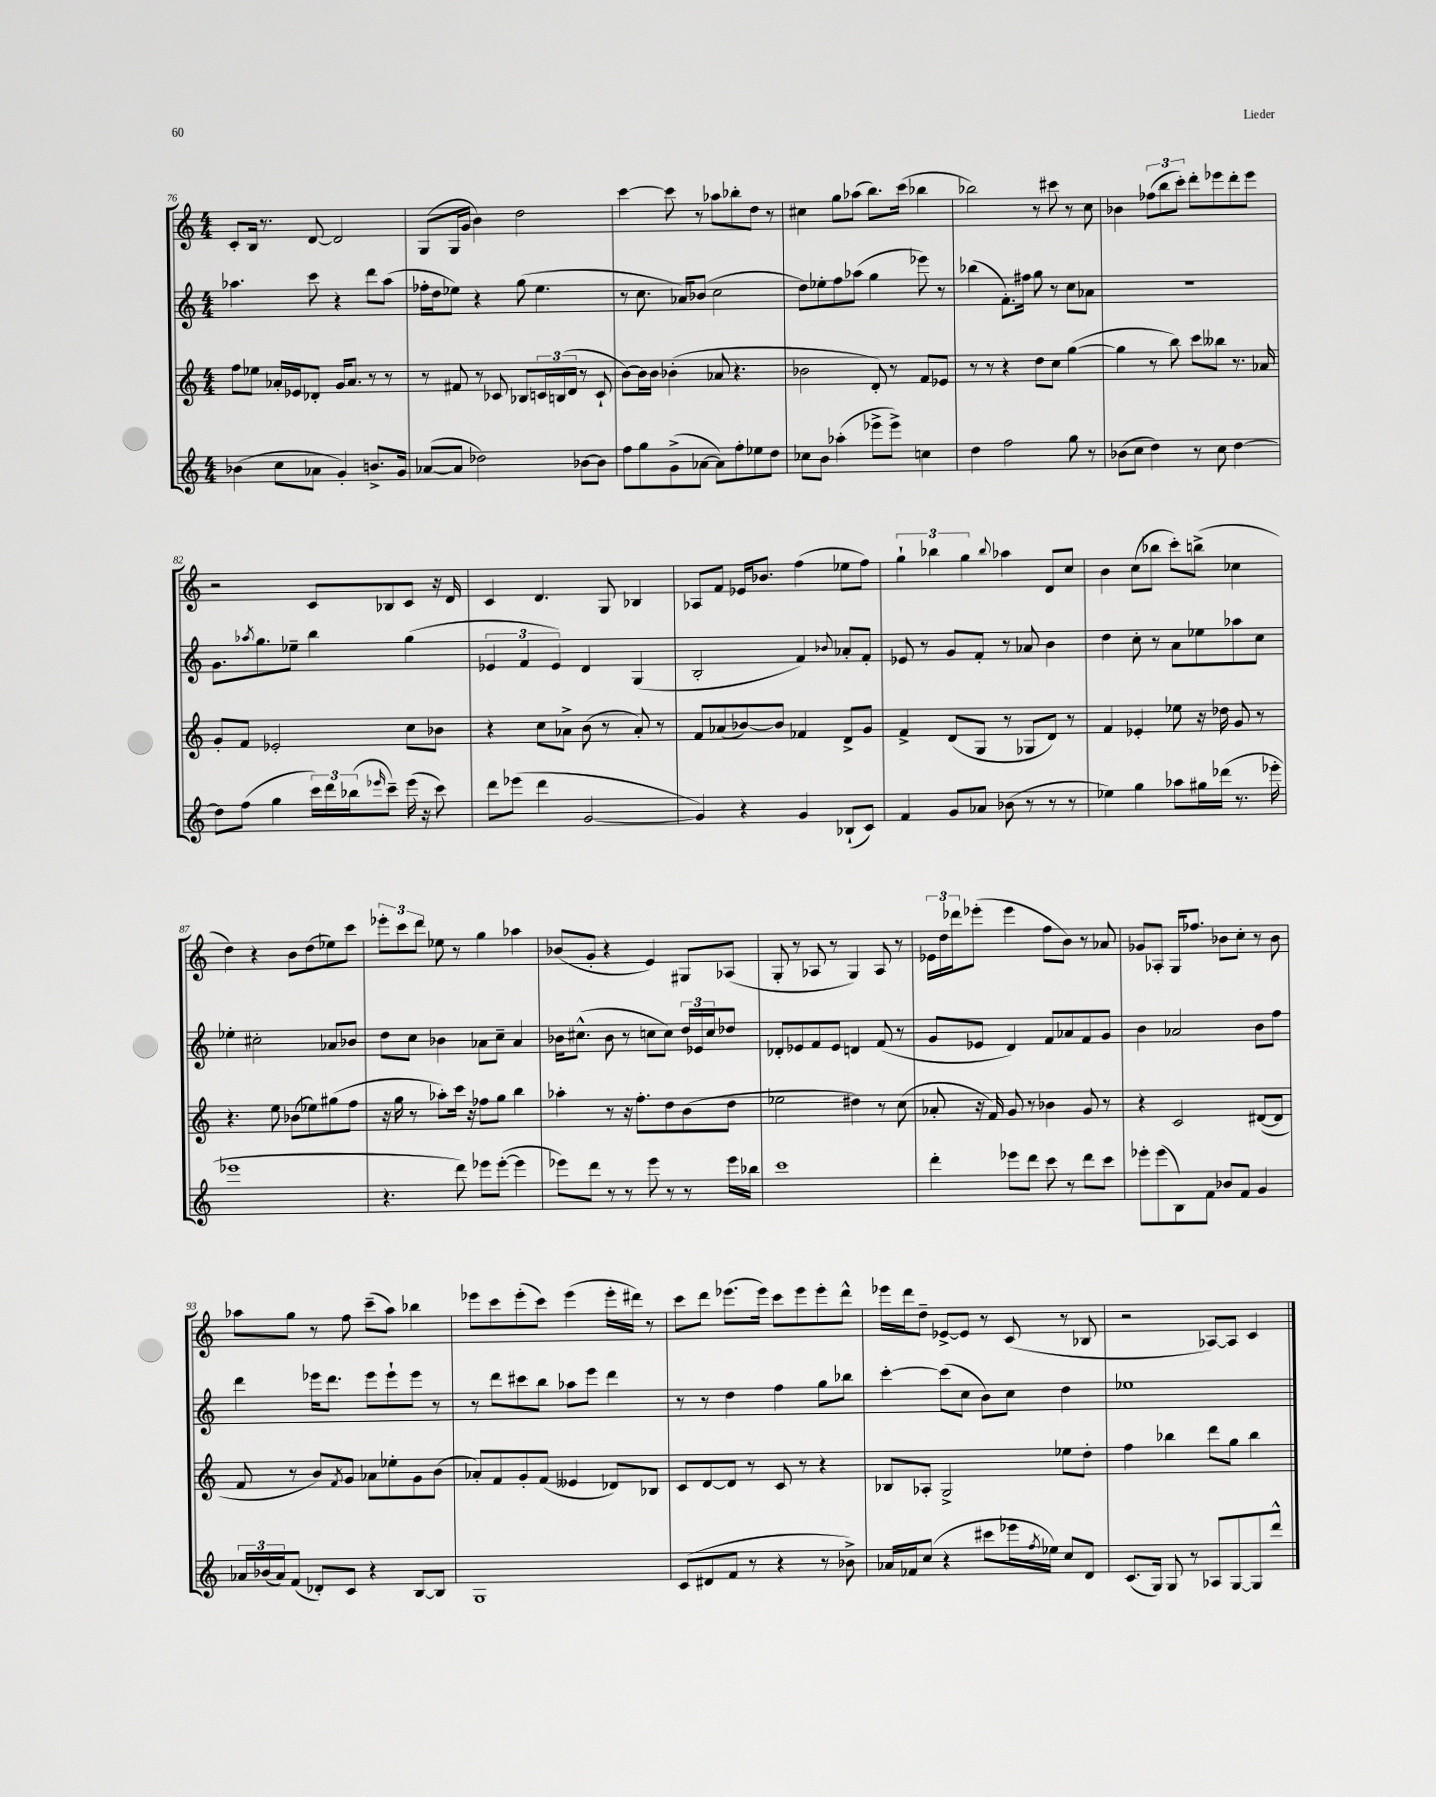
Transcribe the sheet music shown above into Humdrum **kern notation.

**kern	**kern	**kern	**kern
*part4	*part3	*part2	*part1
*staff4	*staff3	*staff2	*staff1
*clefG2	*clefG2	*clefG2	*clefG2
*k[]	*k[]	*k[]	*k[]
*M4/4	*M4/4	*M4/4	*M4/4
=76	=76	=76	=76
(4b-X\	8ff\L	4.aa-X\	8c'/L
.	8ee-X\J	.	16B/Jk
.	.	.	8.r
8cc\L	16a-X'/LL	.	.
.	16e-X/J	.	.
8a-X\J	8d-X'/J	8ccc\	[8d/
4g'/)	16g/KL	4r	2d/]
.	8.a-/J	.	.
8.bn^/L	8r	8ddd\L	.
.	8r	(8aa-\J	.
16g/Jk	.	.	.
=77	=77	=77	=77
([8a-X/L	8r	16ff-X'\LL	(8G/L
.	.	16dd\J	.
8a-/J]	8f#X/	8ee-X\J)	16G/L
.	.	.	16g/JJ
2dd-X\)	8r	4r	4b\)
.	8c-X/	.	.
.	8B-X/L	(8gg\	2dd\
.	24cn/L	4.ee-\	.
.	(24Bn/	.	.
.	24d/JJ	.	.
[8b-X\L	8r	.	.
8b-\J]	8c`/	.	.
=78	=78	=78	=78
8ff\L	[8b\L)	8r	[4ccc\
8gg\	16b\L]	8.cc\	.
.	16b\JJ	.	.
(8g^\	(4b-X'\	.	8ccc\]
.	.	16a-X/KL)	.
[8a-X\J	.	(8b-X/J	8r
8a-\L])	8a-X/	2cc\	8aa-X\L
8ff'\	4.r	.	8bb-X'\
8ee-X\	.	.	8dd\J
8dd\J	.	.	8r
=79	=79	=79	=79
8cc-X\L	2b-X\	8dd\L)	4cc#X\
8b\J	.	8ee-X'\	.
(4aa-X'\	.	8ff\	8gg\L
.	.	(8aa-X\J	(8aa-X\J
8eee-X^\L	8d'/)	4gg\	8.bb\L)
8eee-^\J)	8r	.	.
.	.	.	(16ccc\Jk
4ccn\	8f/L	8eee-X\)	4bb-X\
.	8e-X/J	8r	.
=80	=80	=80	=80
4dd\	8r	(4bb-X\	2bb-X\)
.	8r	.	.
2ff\	4r	8.f'\L)	.
.	.	16ff#X\Jk	.
.	8dd\L	8gg\	8r
.	8cc\J	8r	8ccc#X\
8gg\	([4gg\	8cc\L	8r
8r	.	8a-X\J	8cc\
=81	=81	=81	=81
(8b-X\L	4gg\]	1r	4b-X\
8cc\J	.	.	.
4dd\)	8r	.	(12ff-X\L
.	.	.	12bb\
.	8bb\)	.	.
.	.	.	12ccc'\J)
8r	8ccc\L	.	8ddd'\L
8cc\	8bb--X\J	.	8eee-X\
[4dd\	8.r	.	8ddd'\
.	.	.	8eee-\J
.	16a-X/	.	.
!!LO:LB:g=z
=82	=82	=82	=82
8dd\L]	8g'/L	8.g\L	2r
(8ff\J	8f/J	.	.
.	.	8qaa-X/	.
.	.	8.gg\	.
4gg\	2e-X'/	.	.
.	.	8ee-X~\J	.
24ccc\LL)	.	4bb\	8c/L
24ddd\	.	.	.
(24bb-X\J	.	.	.
16qqeee-X/	.	.	.
8ccc~\J)	.	.	8B-X/
(16eee-\	8cc\L	(4gg\	8c/J
16r	.	.	.
8ccc\)	8b-X\J	.	16r
.	.	.	16d/
=83	=83	=83	=83
8ddd\L	4r	6e-X/	4c/
(8eee-X\J	.	.	.
.	.	6f/	.
4ddd\	8cc\L	.	4.d/
.	.	6e-/)	.
.	8a-X^\J	.	.
[2g/	(8b\	4d/	.
.	8r	.	8G/
.	8a-'/)	(4G/	4B-X/
.	8r	.	.
=84	=84	=84	=84
4g/])	8f/L	2B'/	8A-X/L
.	(8a-X/	.	8f/J
4r	[8b-X/)	.	16e-X/KL
.	.	.	8.b-X/J
.	8b-/J]	.	.
4g/	4f-X/	4f/)	(4ff\
.	.	8qqb-X/	.
(8B-X`/L	8d^/L	8a-X'/L	8ee-X\L
8c/J)	8g/J	8f'/J	8ff\J)
=85	=85	=85	=85
4f/	4f^/	8e-X/	6gg`\
.	.	8r	.
.	.	.	6bb-X\
8g/L	(8d/L	8g/L	.
.	.	.	6gg\
8a-X/J	8G/J	8f'/J	.
.	.	.	8qqbb-/
(8b-X\	8r	8r	4aa-X\
8r	8G-X/L	8a-X/	.
8r	8d/J)	4b\	8d/L
8r	8r	.	8cc/J
=86	=86	=86	=86
4ee-X\)	4f/	4dd\	4b\
4gg\	4e-X'/	8cc'\	(8cc\L
.	.	8r	8bb-X\J
8aa-X\L	8ee-X\	8a\L	8ccc'\L)
16gg#X\L	16r	8ee-X\	(8bbn^\J
(16ddd-X\JJ	16dd-X\	.	.
8.r	8g/	8aa-X\	4cc-X\
.	8r	8cc\J	.
16eee-X'\	.	.	.
!!LO:LB:g=z
=87	=87	=87	=87
1eee-X	4.r	4ee-X'\	4dd\)
.	.	2cc#X'\	4r
.	8ee\	.	.
.	(8b-X\L	.	8b\L
.	8ee-X\)	.	(8dd\
.	(8gg#X\	8a-X/L	8ee-X\)
.	8ff\J	8b-X/J	8ccc\J
=88	=88	=88	=88
4.r	16r	8dd\L	12eee-X'\L
.	16gg\	.	.
.	.	.	12ccc\
.	8r	8cc\J	.
.	.	.	12ddd\J
.	8aa-X'\L)	4b-X\	8ee-X\
8ddd\)	16ccc\Jk	.	8r
.	16r	.	.
8eee-X\L	8ff-X\L	8a-X\L	4gg\
([8eee-'\J	8gg\J	8cc~\J	.
4eee-\]	4bb\	4a-/	4aa-X\
=89	=89	=89	=89
8eee-X\L)	4aa-X'\	16b-X\KL	(8b-X/L
.	.	(8.cc#X^^\J	.
8ddd\J	.	.	8g'/J
8r	8r	8b-\	4r
8r	16r	8r	.
.	8.ff'\L	.	.
8eee-\	.	8ccn\L	4e/)
8r	8dd\	8cc\J)	.
8r	(8b\	24dd/LL	8G#X/L
.	.	24e-X/	.
.	.	24cc/J	.
16eee-\LL	8dd\J	8dd-X/J	(8A-X/J
16bb-X\JJ	.	.	.
=90	=90	=90	=90
1ccc	2ee-X\	8d-X'/L	8G'/
.	.	8e-X/	8r
.	.	8f/	8A-X/
.	.	8e-/J	8r
.	4dd#X\)	4dn/	4G/)
.	8r	(8f/	8A-/
.	(8cc\	8r	8r
=91	=91	=91	=91
4ddd'\	8a-X'/	8g/L	24e-X\LL
.	.	.	24dd\
.	.	.	24ddd-X\J
.	16r	8e-X/J	(8eee-X'\J
.	16f/)	.	.
8eee-X\L	8g/	4d/)	4eee-\
8ddd\J	8r	.	.
8ccc\	4b-X\	8f/L	8ff\L
8r	.	8a-X/	8b\J)
8ddd\L	8g/	8f/	8r
8ccc\J	8r	8g/J	8a-X/
=92	=92	=92	=92
8eee-X'\L	4r	4b\	8g-X/L
(8eee-\	.	.	8A-X'/J
8B\)	2c/	2a-X/	16G/KL
.	.	.	8.ff-X/J
8f\J	.	.	.
8b-X/L	.	.	8b-X\L
8f/J	.	.	8cc'\J
4g/	([8d#X/L	8b\L	8r
.	8d#/J]	8ff\J	8b-\
!!LO:LB:g=z
=93	=93	=93	=93
24a-X/LL	8f/	4ddd\	8aa-X\L
(24b-X/	.	.	.
24a-/J)	.	.	.
(8f/J	8r	.	8gg\J
8d-X'/L)	8b/L)	16eee-X\KL	8r
.	.	8.ddd\J	.
.	8qf/	.	.
8c/J	8g/J	.	8ff\
4r	8a-X\L	8eee-\L	(8ccc~\L
.	8ee-X'\	8eee-`\	8aa-\J)
[8B/L	8g\	8eee-\J	4bb-X\
8B/J]	(8b\J	8r	.
=94	=94	=94	=94
1G	8a-X'/L)	8r	8eee-X\L
.	8f/	8ddd\L	8ccc\
.	8g'/	8ccc#X\	(8eee-'\
.	(8f/J	8bb\J	8ccc\J)
.	4e--X/	8aa-X\L	(4eee-\
.	.	8eee\J	.
.	8d-X/L)	4ddd\	16eee-'\LL
.	.	.	16ddd#X\JJ)
.	8B-X/J	.	8r
=95	=95	=95	=95
(8c/L	8c/L	8r	8ccc\L
8d#X/	[8d/	8r	8ddd\J
8f/J	8d/J]	4dd\	(8.eee-X\L
8r	8r	.	.
.	.	.	16eee-\Jk)
4r	8c/	4ff\	8ccc\L
.	8r	.	8eee-\
8r	4r	8gg\L	8eee-'\
8b-X^\)	.	8bb-X\J	8ddd^^\J
=96	=96	=96	=96
16a-X/LL	8B-X/L	[4ccc'\	16eee-X\LL
16f-X/J	.	.	16ddd\J
(8cc/J	8A-X'/J	.	8dd~\J
4r	2G^/	(8ccc\L]	[8e-X^/L
.	.	8cc\J	8e-/J]
8ccc#X\L	.	8b\L)	8r
16eee-X\L	.	8cc\J	(8c/
8qff/	.	.	.
16ee-X\JJ)	.	.	.
8cc/L	8ee-X\L	4dd\	8r
8d/J	8dd'\J	.	8B-X/
=97	=97	=97	=97
(8.c/L	4ff\	1ee-X	2r
16G/Jk)	.	.	.
8G/	4bb-X\	.	.
8r	.	.	.
8A-X/L	8ddd\L	.	[8A-X/L)
[8G/	8gg\J	.	8A-/J]
8G/]	4bb-\	.	4c/
8ddd^^/J	.	.	.
==	==	==	==
*-	*-	*-	*-
